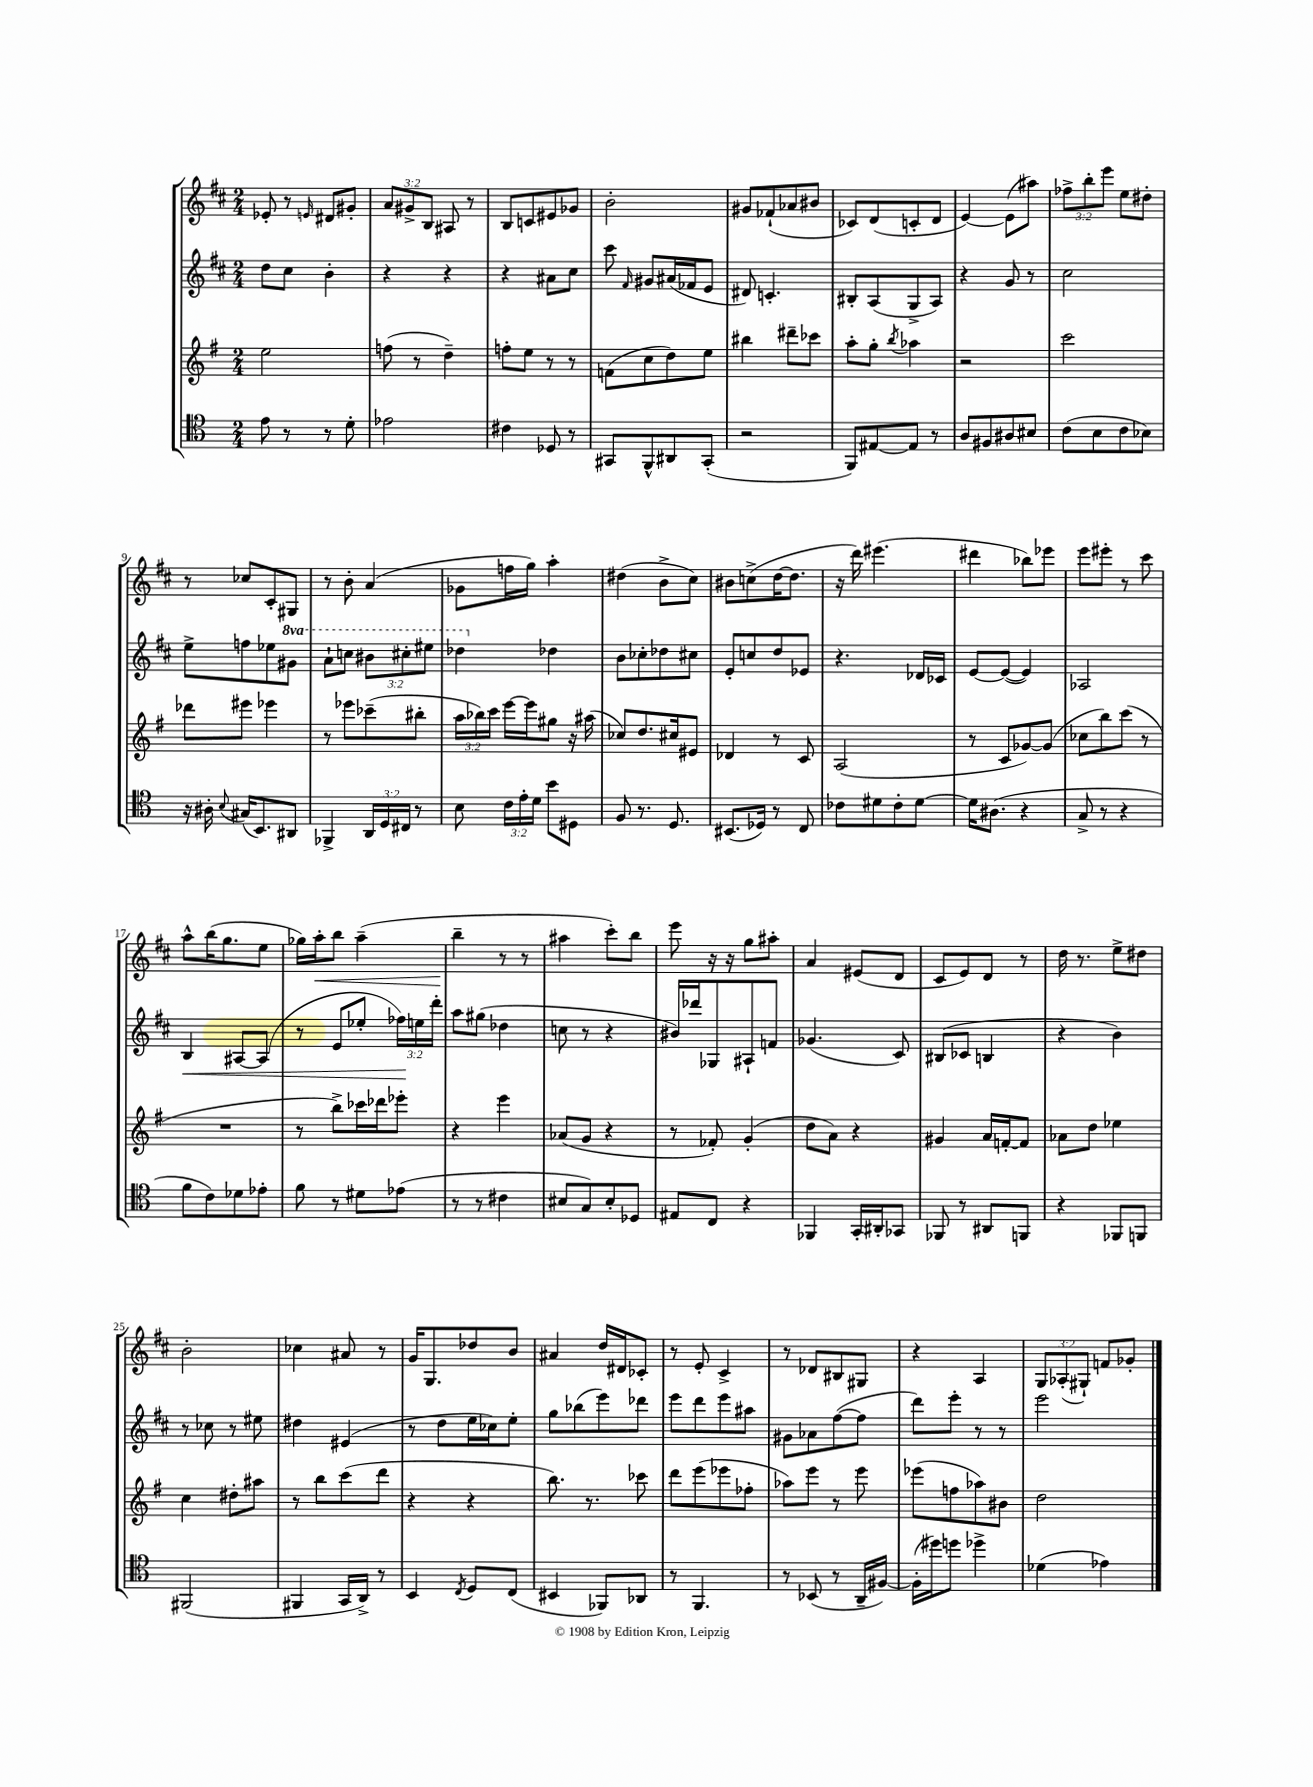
<<
\new StaffGroup <<
\new Staff = "s0" {
    \clef treble \key d \major \numericTimeSignature \time 2/4 \override Staff.TupletNumber.text = #tuplet-number::calc-fraction-text
    \autoBeamOff ees'8-. r8 \grace { e'16 } dis'8[ gis'8]-. |
    \tuplet 3/2 { a'8[ gis'8-> b8] } ais8 r8 |
    b8[ c'8 eis'8 ges'8] |
    b'2-. |
    gis'8[ fes'8-!( aes'8 bis'8] |
    ces'8[) d'8( c'8-. d'8] |
    e'4~) e'8[( ais''8]) |
    \tuplet 3/2 { fes''8[-> b''8-. e'''8] } e''8[ dis''8]-. |
    r8 ces''8[ cis'8-. gis8] |
    r8 b'8-. a'4( |
    ges'8[ f''16 g''16]) a''4-. |
    dis''4( b'8[-> cis''8]) |
    bis'8[ c''8->( d''16~ d''8.] |
    r16 d'''16) eis'''4.( |
    dis'''4 bes''8[) ees'''8] |
    e'''8[ eis'''8]-. r8 cis'''8 |
    a''8[-^ b''16( g''8. e''8] |
    ges''16[) a''16-.\< b''8] a''4--( |
    b''4--\! r8 r8 |
    ais''4 cis'''8[-.) b''8] |
    e'''8 r16 r16 g''8[ ais''8]-. |
    a'4 eis'8[( d'8] |
    cis'8[ e'8) d'8] r8 |
    d''16 r8. e''8[-> dis''8] |
    b'2-. |
    ces''4 ais'8 r8 |
    g'16[ g8. des''8 b'8] |
    ais'4 d''16[ dis'16 ces'8]-. |
    r8 e'8-. cis'4-> |
    r8 des'8[ bis8 gis8] |
    r4 a4 |
    \tuplet 3/2 { g8[ aes8-.( gis8]-!) } f'8[ ges'8]-. \bar "|." |
}
\new Staff = "s1" {
    \clef treble \key d \major \numericTimeSignature \time 2/4 \override Staff.TupletNumber.text = #tuplet-number::calc-fraction-text \set Staff.ottavationMarkups = #ottavation-simple-ordinals
    \autoBeamOff d''8[ cis''8] b'4-. |
    r4 r4 |
    r4 ais'8[ cis''8] |
    cis'''8 \grace { fis'16 } gis'8[ ais'16( fes'16 e'8] |
    dis'8) c'4.-. |
    bis8[-. a8( g8-> a8]) |
    r4 g'8 r8 |
    cis''2 |
    e''8[-> f''8 ees''8 \ottava #1 gis''8] |
    a''8[-! c'''8] \tuplet 3/2 { bis''8[ cis'''8-. eis'''8] } |
    des'''4 \ottava #0 des''4 |
    b'8[ ces''8-. des''8 cis''8] |
    e'8[-. c''8 d''8 ees'8] |
    r4. des'16[ ces'16] |
    e'8[~ e'8]~( e'4) |
    aes2 |
    b4\< ais8[~ ais8]( |
    r8 e'8[ ees''8]-. \tuplet 3/2 { fes''16[\!) e''16 d'''16]-. } |
    a''8[ gis''8]( des''4 |
    c''8 r8 r4 |
    bis'16[) des'''16 ges8 ais8-! f'8] |
    ges'4.( cis'8) |
    bis8[( ces'8] b4 |
    r4 b'4) |
    r8 ces''8 r8 eis''8 |
    dis''4 eis'4( |
    r8 d''8[ e''16 ces''16) e''8]-. |
    g''8[ bes''8( e'''8) des'''8] |
    e'''8[ d'''8 e'''8 ais''8] |
    gis'8[ aes'8 fis''8~( fis''8] |
    d'''8[) e'''8]-. r8 r8 |
    e'''2 \bar "|." |
}
\new Staff = "s2" {
    \clef treble \key g \major \numericTimeSignature \time 2/4 \override Staff.TupletNumber.text = #tuplet-number::calc-fraction-text
    \autoBeamOff e''2 |
    f''8( r8 d''4--) |
    f''8[-. e''8] r8 r8 |
    f'8[( c''8 d''8) e''8] |
    bis''4 dis'''8[-- ces'''8] |
    a''8[-. g''8]-. \acciaccatura { b''8 } aes''4 |
    r2 |
    c'''2 |
    des'''8[ eis'''8] ees'''4 |
    r8 ees'''8[ ces'''8--( bis''8]-. |
    \tuplet 3/2 { a''16[ bes''16) c'''16] } e'''16[~ e'''16 gis''8] r16 ais''16( |
    ces''8[) d''8. cis''16 eis'8] |
    des'4 r8 c'8 |
    a2( |
    r8 c'8[ ges'8~) ges'8]( |
    ces''8[ b''8) c'''8]( r8 |
    R2 |
    r8 b''8[->) ces'''16 des'''16 ees'''8]-. |
    r4 e'''4 |
    aes'8[( g'8] r4 |
    r8 fes'8-.) g'4-.( |
    d''8[ a'8]) r4 |
    gis'4 a'16[ f'16~-. f'8] |
    aes'8[ d''8] ees''4 |
    c''4 dis''8[-. ais''8] |
    r8 b''8[ c'''8( d'''8] |
    r4 r4 |
    b''8.) r8. ces'''8 |
    d'''8[ e'''8( ees'''8 fes''8]-. |
    aes''8[) e'''8] r8 e'''8 |
    ees'''8[( f''8 aes''8) bis'8] |
    d''2 \bar "|." |
}
\new Staff = "s3" {
    \clef tenor \key c \major \numericTimeSignature \time 2/4 \override Staff.TupletNumber.text = #tuplet-number::calc-fraction-text
    \autoBeamOff e'8 r8 r8 d'8-. |
    ees'2 |
    cis'4 des8 r8 |
    gis,8[ f,8-^ ais,8 gis,8]-.( |
    r2 |
    f,8[) eis8~ eis8] r8 |
    a8[ fis8 ais8 bis8] |
    c'8[( b8 c'8 bes8]) |
    r16 ais16-. \appoggiatura { b8 } gis16[( b,8.) ais,8] |
    fes,4-> \tuplet 3/2 { a,16[ d16 cis16] } r8 |
    b8 \tuplet 3/2 { c'16[ e'16-. d'16] } b'8[ dis8] |
    f8 r8. d8. |
    bis,8.[( des16]) r8 c8 |
    ces'8[ dis'8 ces'8-. dis'8]~ |
    dis'16[ ais8.]( r4 |
    g8-> r8 r4 |
    f'8[ c'8) des'8 ees'8]-. |
    f'8 r8 dis'8[ ees'8]( |
    r8 r8 cis'4 |
    bis8[ g8) bis8-. des8] |
    eis8[ c8] r4 |
    fes,4 g,16[-. ais,16-. ges,8] |
    fes,8 r8 ais,8[ f,8] |
    r4 fes,8[ f,8] |
    fis,2( |
    fis,4 g,16[ a,16]->) r8 |
    b,4 \acciaccatura { c8 } d8[ c8]( |
    bis,4 fes,8[) aes,8] |
    r8 f,4. |
    r8 bes,8( r8 a,16[-- fis16]~) |
    fis16[-.( dis''16) d''8] des''4-> |
    des'4( ees'4) \bar "|." |
}
>>
>>
